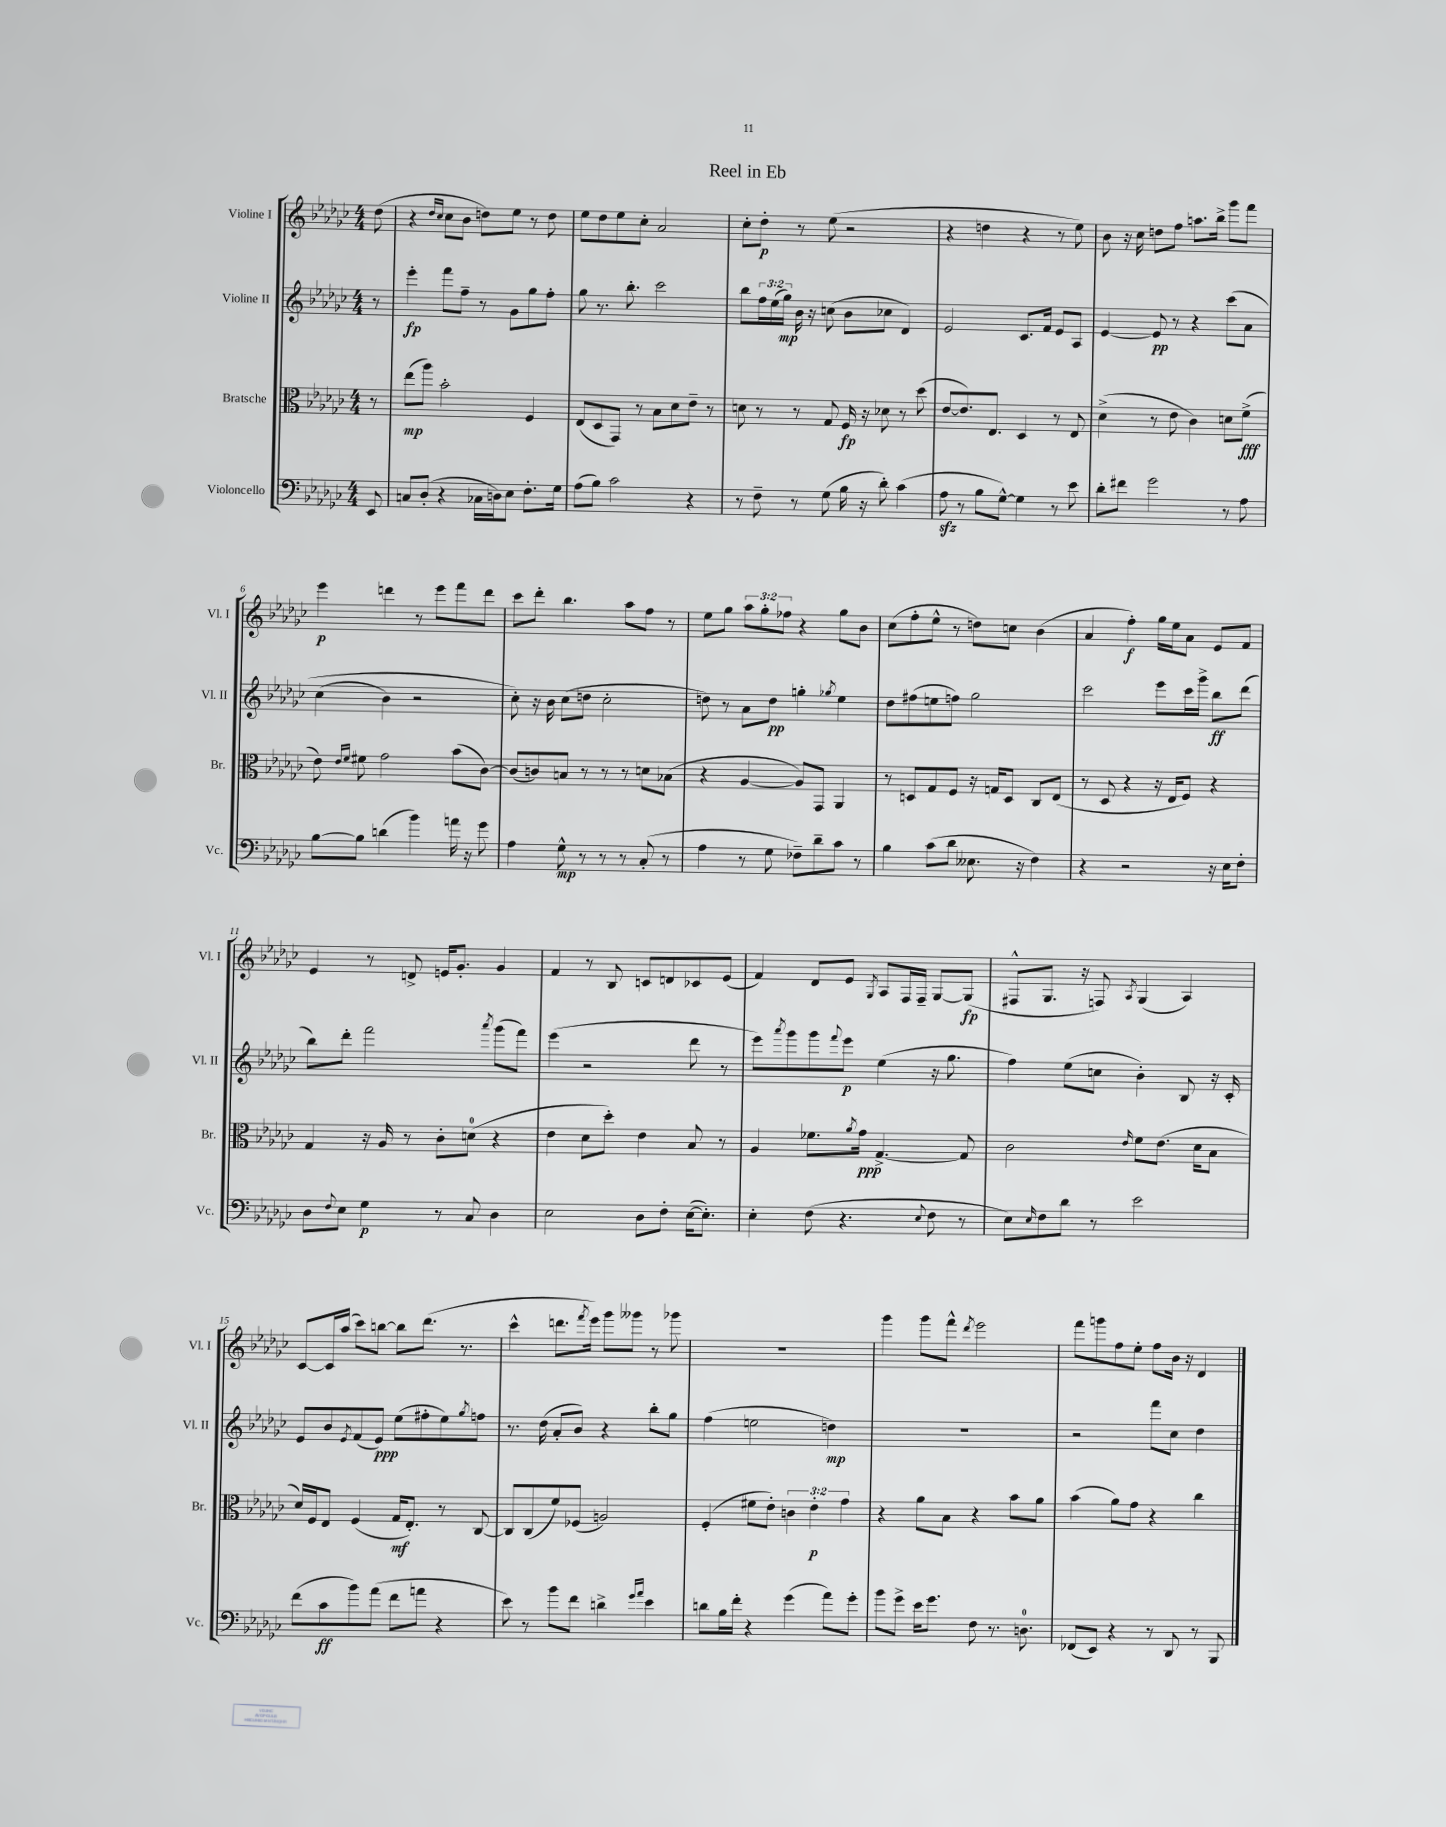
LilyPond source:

\header { title = "Reel in Eb" }
<<
\new StaffGroup <<
\new Staff = "s0" \with { instrumentName = "Violine I" shortInstrumentName = "Vl. I" } {
    \clef treble \key ges \major \numericTimeSignature \time 4/4 \override Staff.TupletNumber.text = #tuplet-number::calc-fraction-text \partial 8
    des''8( |
    r4 \grace { des''16 ces''16 } ces''8 bes'8 d''8) ees''8 r8 d''8 |
    ees''8 des''8 ees''8 ces''8-. aes'2 |
    ces''8-. des''8-.\p r8 ees''8( r2 |
    r4 d''4 r4 r8 ees''8) |
    bes'8 r16 ces''16 d''8 f''8 a''8. bes''16-> ges'''8 f'''8 |
    ees'''4\p d'''4 r8 ees'''8 f'''8 d'''8 |
    ces'''8 des'''8-. bes''4. aes''8 f''8 r8 |
    ees''8 ges''8 \tuplet 3/2 { aes''8 ges''8-. fes''8 } r4 ges''8 bes'8 |
    ces''8( f''8-. ees''8-^ r8 d''8) c''8 bes'4( |
    aes'4 f''4-.\f) ges''16 ees''16 aes'8 ees'8 f'8 |
    ees'4 r8 d'8-> e'16 ges'8.-. ges'4 |
    f'4 r8 bes8 c'8 d'8 ces'8 ees'8( |
    f'4) des'8 ees'8 \acciaccatura { ges8 } aes8 f16 f16-- ges8~ ges8\fp( |
    fis8-^ ges8. r16 f8) \acciaccatura { aes8 } ges4( aes4) |
    ces'8~ ces'16 aes''16( ces'''8) b''8~ b''8 des'''8.( r8. |
    ces'''4-^ d'''8. \acciaccatura { f'''8 } ees'''16) ges'''8 geses'''8 r8 ges'''8 |
    R1 |
    ges'''4 ges'''8 f'''8-^ \acciaccatura { des'''8 } ees'''2 |
    f'''8 g'''8 f''8 ees''8-. f''8 bes'16 r16 des'4 \bar "|." |
}
\new Staff = "s1" \with { instrumentName = "Violine II" shortInstrumentName = "Vl. II" } {
    \clef treble \key ges \major \numericTimeSignature \time 4/4 \override Staff.TupletNumber.text = #tuplet-number::calc-fraction-text \partial 8
    r8 |
    ees'''4-.\fp f'''8 f''8-- r8 ges'8 ges''8 f''8-. |
    ges''8 r8. bes''8.-. ces'''2 |
    bes''8 \tuplet 3/2 { f''16 ees''16( ges''16\mp) } bes'16 r16 c''8( bes'8 ces''8 des'4) |
    ees'2 ces'8. f'16 ees'8 aes8 |
    ees'4~ ees'8\pp r8 r4 ces'''8\( aes'8 |
    ces''4( bes'4) r2 |
    ces''8-.\) r16 bes'16 ces''8( d''8 ces''2-. |
    d''8) r8 aes'8 d''8\pp g''4-. \acciaccatura { ges''8 } ees''4 |
    des''8 fis''8( e''8 f''8) ges''2 |
    ces'''2 ees'''8 ces'''16 ges'''16-> bes''8\ff des'''8( |
    bes''8) des'''8-. f'''2 \acciaccatura { aes'''8 } ges'''8( f'''8) |
    ees'''4( r2 des'''8 r8 |
    ees'''8) \acciaccatura { aes'''8 } ges'''8 ges'''8 \appoggiatura { f'''8 } ees'''8\p ees''4( r16 ges''8. |
    f''4) ees''8( c''8 bes'4-.) bes8 r16 ces'16-. |
    ees'8 bes'8 \acciaccatura { ees'8 } f'8( ees'8\ppp) ees''8( fis''8-. ees''8) \acciaccatura { ges''8 } f''8 |
    r8. des''16( aes'8-. bes'8) r4 bes''8-. ges''8 |
    f''4( e''2 d''4\mp) |
    R1 |
    r2 f'''8 ces''8 des''4 \bar "|." |
}
\new Staff = "s2" \with { instrumentName = "Bratsche" shortInstrumentName = "Br." } {
    \clef alto \key ges \major \numericTimeSignature \time 4/4 \override Staff.TupletNumber.text = #tuplet-number::calc-fraction-text \partial 8
    r8 |
    ees''8\mp( aes''8) bes'2-. f4 |
    ees8( des8 ges,8) r8 bes8 des'8 ees'8-- r8 |
    d'8 r8 r8 ges8 f16\fp r16 des'8 r8 des''8( |
    ees'8~ ees'8.) ees8. des4 r8 ees8 |
    des'4->( r8 ees'8 ces'4) d'8 f'8->\fff( |
    ees'8) \grace { ees'16 f'16 } fis'8 ges'2 bes'8( ces'8~) |
    ces'8( c'8) b8 r8 r8 r8 d'8 bes8( |
    r4 aes4~ aes8) ges,8 aes,4 |
    r8 d8 ges8 f8 r16 g16 d8 ces8 ees8( |
    r8 des8 r4 r16 ees16 f8) r4 |
    ges4 r16 aes16 r8 ces'8-. d'8-0( r4 |
    ees'4 des'8 des''8-.) ees'4 bes8 r8 |
    aes4 fes'8. \acciaccatura { aes'8 } ges'16\ppp ges4.~-> ges8 |
    ces'2 \grace { ees'16 } f'8 ees'8.( des'16 bes8 |
    des'16) f16 ees8 f4( ges16\mf ees8.-.) r8 ces8~ |
    ces8 ces8( f'8) fes8( a2) |
    f4-.( fis'8 ees'8-.) \tuplet 3/2 { c'4 ees'4-.\p ges'4 } |
    r4 aes'8 bes8 r4 bes'8 aes'8 |
    bes'4( aes'8) ges'8 r4 ces''4 \bar "|." |
}
\new Staff = "s3" \with { instrumentName = "Violoncello" shortInstrumentName = "Vc." } {
    \clef bass \key ges \major \numericTimeSignature \time 4/4 \partial 8
    ees,8 |
    c8 des8-.( r4 ces16 d16) ees8 f8.-. ges16 |
    aes8( bes8) ces'2 r4 |
    r8 f8-- r8 ges8( bes16 r16 des'8-.) ces'4( |
    aes8\sfz r8 bes8 ges8~-^) ges4 r8 ees'8 |
    des'8-. fis'8 ges'2 r8 aes8 |
    bes8~ bes8 d'4( bes'4) a'16 r16 ges'8 |
    aes4 ges8-^\mp r8 r8 r8 ces8-.( r8 |
    aes4 r8 ges8 fes8--) des'8-- ces'8 r8 |
    bes4 ces'8( des'8 eeses8. r16 f4) |
    r4 r2 r16 ees16 f8-. |
    des8 \appoggiatura { f8 } ees8 ges4\p r8 ces8 des4 |
    ees2 des8 f8-. ees16~( ees8.-.) |
    ees4-. f8( r4. \appoggiatura { ees8 } f8 r8 |
    ees8) \grace { ees16 } f8 des'8 r8 ees'2 |
    f'8( ces'8\ff bes'8) aes'8( f'8 a'8 r4 |
    ees'8) r8 bes'8 f'8 d'4-> \grace { ges'16 aes'16 } ees'4 |
    d'8 bes16 f'16-. r4 ges'4( aes'8) ges'8-. |
    bes'8 ges'8-> ees'16 ges'8. f8 r8. d8.-0 |
    fes,8( ees,8) r4 r8 des,8 r8 bes,,8 \bar "|." |
}
>>
>>
